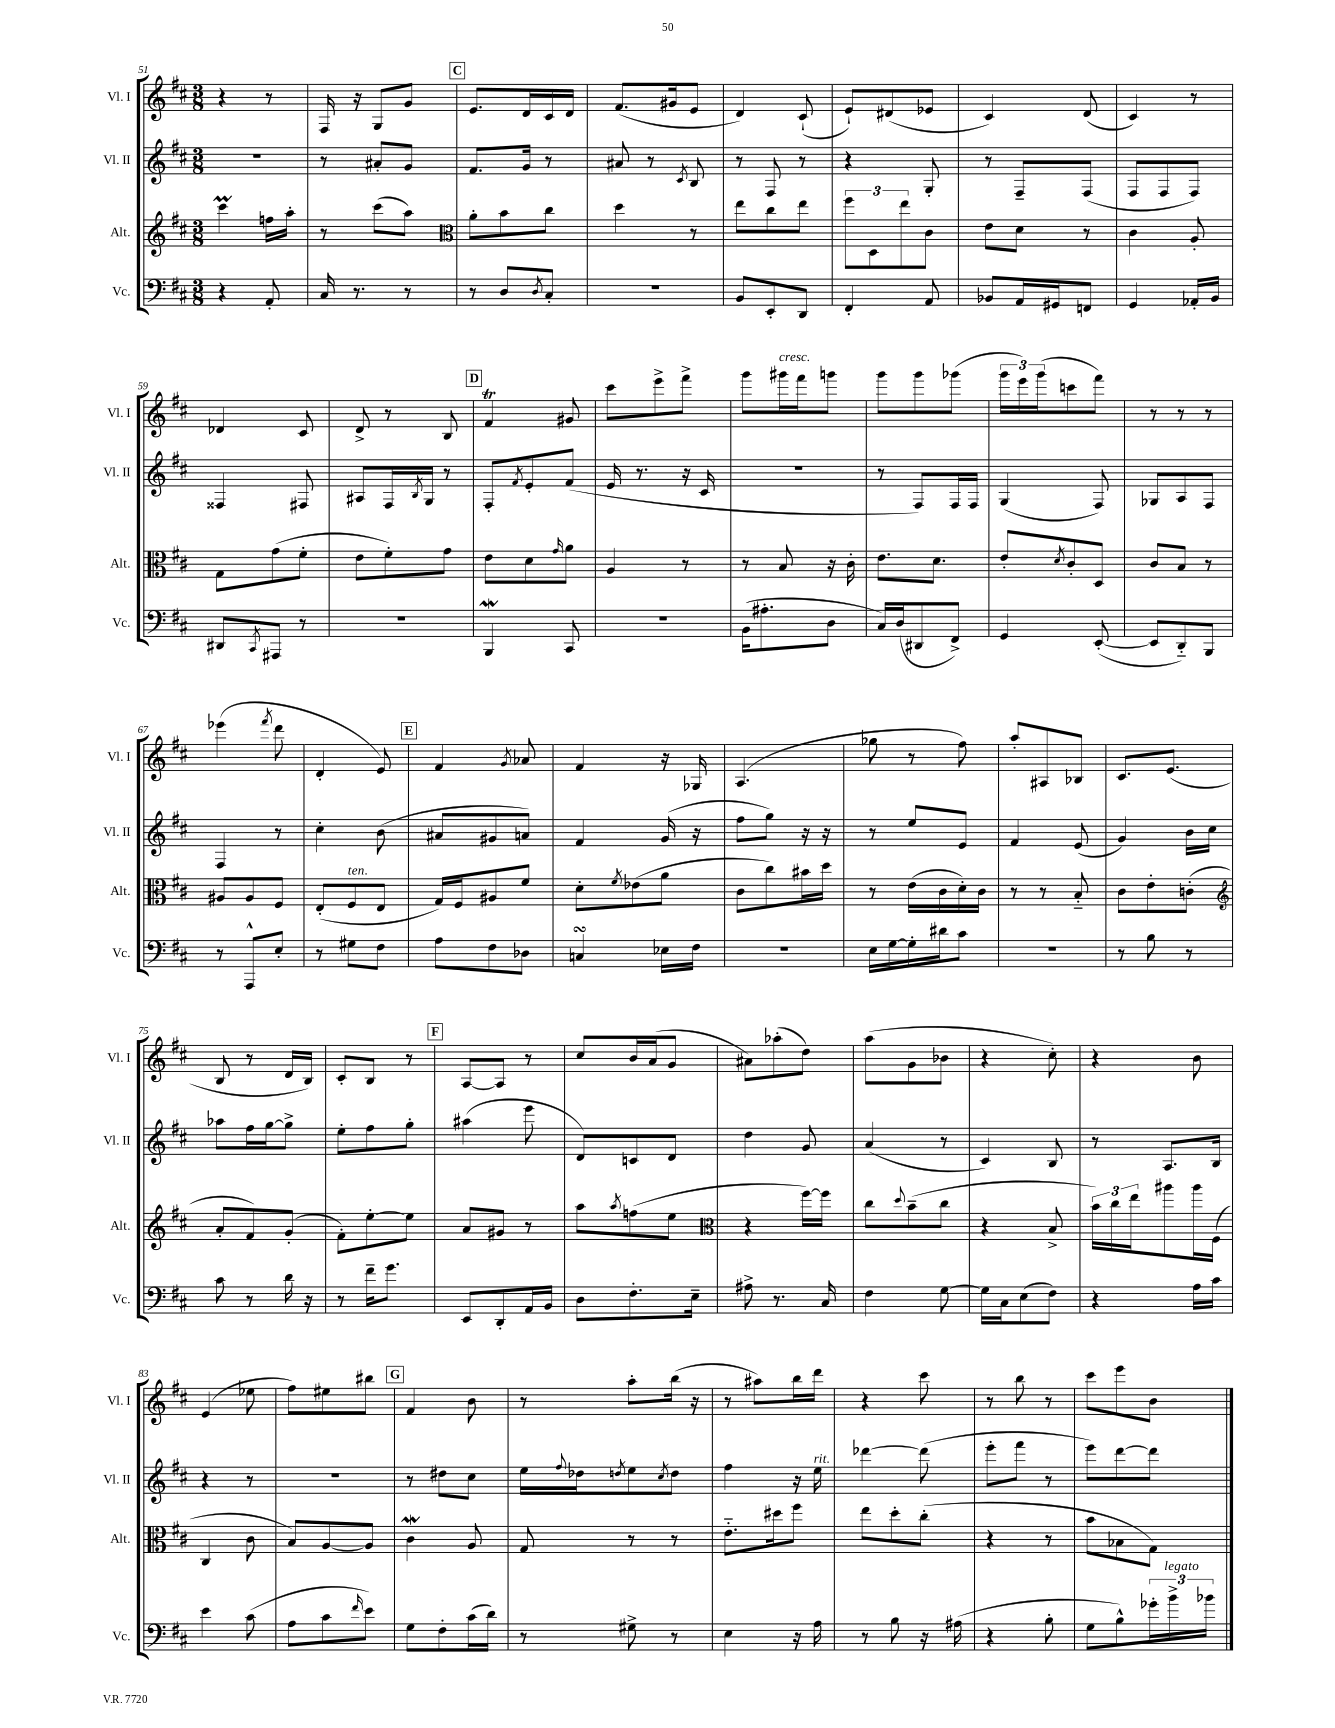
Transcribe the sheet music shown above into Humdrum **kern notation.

**kern	**kern	**kern	**kern
*staff4	*staff3	*staff2	*staff1
*clefF4	*clefG2	*clefG2	*clefG2
*k[f#c#]	*k[f#c#]	*k[f#c#]	*k[f#c#]
*M3/8	*M3/8	*M3/8	*M3/8
4r	4ccc#	4.r	4r
8AA'	16ff	.	8r
.	16aa'	.	.
=	=	=	=
16C#	8r	8r	16F#
8.r	.	.	16r
.	(8ccc#	8a#'	8G
8r	8aa)	8g	8g
=	=	=	=
*	*clefC3	*	*
8r	8a'	8.f#	8.e
8D	8b	.	.
.	.	16g	16d
8qD	.	.	.
8C#'	8cc#	8r	16c#
.	.	.	16d
=	=	=	=
4.r	4dd	8a#	(8.f#
.	.	8r	.
.	.	.	16g#
.	.	8qc#	.
.	8r	8B	8e
=	=	=	=
8BB	8ee	8r	4d)
8EE'	8cc#	8F#	.
8DD	8ee	8r	(8c#`
=	=	=	=
4FF#'	12ff#	4r	8e`)
.	12D	.	.
.	.	.	(8d#
.	12ee	.	.
8AA	8c#	8G'	8e-
=	=	=	=
8BB-	8e	8r	4c#)
16AA	8d	8F#~	.
16GG#	.	.	.
8FF	8r	(8F#	(8d
=	=	=	=
4GG	4c#	8F#	4c#)
.	.	8F#	.
16AA-'	8A'	8F#)	8r
16BB	.	.	.
=	=	=	=
8DD#	8G	4F##	4d-
8qCC#	.	.	.
8AAA#	(8g	.	.
8r	8f#'	8F#	8c#
=	=	=	=
4.r	8e	8A#	8d^
.	8f#')	16F#	8r
.	.	8qB	.
.	.	16G	.
.	8g	8r	8B
=	=	=	=
4BBB	8e	8F#'	4f#
.	.	8qf#	.
.	8d	8e'	.
.	16qqg	.	.
8CC#	8a	(8f#	8g#
=	=	=	=
4.r	4A	16e	8ccc#
.	.	8.r	.
.	.	.	8eee^
.	8r	16r	8fff#^
.	.	16c#	.
=	=	=	=
(16BB	8r	4.r	8ggg
8.A#'	.	.	.
.	8B	.	16ggg#
.	.	.	16fff#
8D	16r	.	8ggg
.	16c#'	.	.
=	=	=	=
16C#)	8.e	8r	8ggg
(16D	.	.	.
8DD#	.	8F#)	8ggg
.	8.d	.	.
8FF#^)	.	16F#	(8ggg-
.	.	16F#	.
=	=	=	=
4GG	8e'	(4G	24ggg
.	.	.	24eee)
.	.	.	(24ggg
.	8qd	.	.
.	8c#'	.	8ccc
([8EE'	8D	8F#)	8fff#)
=	=	=	=
8EE]	8c#	8G-	8r
8DD'~)	8B	8A	8r
8BBB	8r	8F#	8r
=	=	=	=
8r	8A#	4F#	(4eee-
8AAA^^	8A#	.	.
.	.	.	8qfff#
8E'	8F#	8r	8ddd
=	=	=	=
8r	(8E'	4cc#'	4d'
8G#	8F#	.	.
8F#	8E	(8b	8e)
=	=	=	=
8A	16G)	8a#	4f#
.	16F#	.	.
8F#	8A#	8g#	.
.	.	.	8qg
8D-	8f#	8a)	8a-
=	=	=	=
4C	8d'	4f#	4f#
.	8qf#	.	.
.	(8e-	.	.
16E-	8a	(16g	16r
16F#	.	16r	16G-
=	=	=	=
4.r	8c#	8ff#	(4.A
.	8cc#)	8gg)	.
.	16b#	16r	.
.	16dd	16r	.
=	=	=	=
16E	8r	8r	8gg-
[16G	.	.	.
16G']	(16e	8ee	8r
16d#	16c#	.	.
8c#	16d')	8e	8ff#)
.	16c#	.	.
=	=	=	=
4.r	8r	4f#	8aa'
.	8r	.	8A#
.	8B'~	(8e	8B-
=	=	=	=
8r	8c#	4g)	8.c#
8B	8e'	.	.
.	.	.	(8.e
8r	(8c'	16b	.
.	.	16cc#	.
=	=	=	=
*	*clefG2	*	*
8c#	8a'	8aa-	8B
8r	8f#)	16ff#	8r
.	.	[16gg	.
16d	(8g'	8gg^]	16d
16r	.	.	16B)
=	=	=	=
8r	8f#')	8ee'	8c#'
16f#~	[8ee'	8ff#	8B
8.g	.	.	.
.	8ee]	8gg'	8r
=	=	=	=
8EE	8a	(4aa#	[8A
8DD'	8g#	.	8A]
16AA	8r	8eee	8r
16BB	.	.	.
=	=	=	=
8D	8aa	8d)	8cc#
.	8qaa	.	.
8.F#'	(8ff	8c	16b
.	.	.	(16a
.	8ee	8d	8g
16E~	.	.	.
=	=	=	=
*	*clefC3	*	*
8A#^	4r	4dd	8a#)
8.r	.	.	(8aa-'
.	[16ff#)	8g	8dd)
16C#	16ff#]	.	.
=	=	=	=
4F#	8cc#	(4a	(8aa
.	8qqdd	.	.
.	(8b~	.	8g
[8G	8cc#	8r	8b-
=	=	=	=
16G]	4r	4c#)	4r
16C#	.	.	.
(8E	.	.	.
8F#)	8B^	8B	8cc#')
=	=	=	=
4r	24b)	8r	4r
.	24cc#	.	.
.	24ee	.	.
.	8aa#	8.A	.
16A	16aa#	.	8b
16c#	(16F#	16B	.
=	=	=	=
4e	4C#	4r	(4e
(8c#	8c#	8r	8ee-
=	=	=	=
8A	8B)	4.r	8ff#)
8c#	[8A	.	8ee#
16qqf#	.	.	.
8e)	8A]	.	8bb#
=	=	=	=
8G	4c#	8r	4f#
8F#'	.	8dd#	.
(16c#	8A	8cc#	8b
16d)	.	.	.
=	=	=	=
8r	8G	16ee	8r
.	.	8qqff#	.
.	.	16dd-	.
.	.	8qdd	.
8G#^	8r	8ee	8aa'
.	.	8qcc#	.
8r	8r	8dd	(16bb
.	.	.	16r
=	=	=	=
4E	8.e'~	4ff#	8r
.	.	.	8aa#)
.	16dd#	.	.
16r	8ff#	16r	16bb
16A	.	16ee	16ddd
=	=	=	=
8r	8ee	[4ddd-	4r
8B	8dd'	.	.
16r	(8cc#'	(8ddd-]	8ccc#
(16A#	.	.	.
=	=	=	=
4r	4r	8eee'	8r
.	.	8fff#	8bb
8B'	8r	8r	8r
=	=	=	=
8G	8b	8eee)	8ccc#
8B^^)	8B-	[8ddd	8eee
24g-'	8G)	8ddd]	8b
24b^	.	.	.
24b-	.	.	.
==	==	==	==
*-	*-	*-	*-
